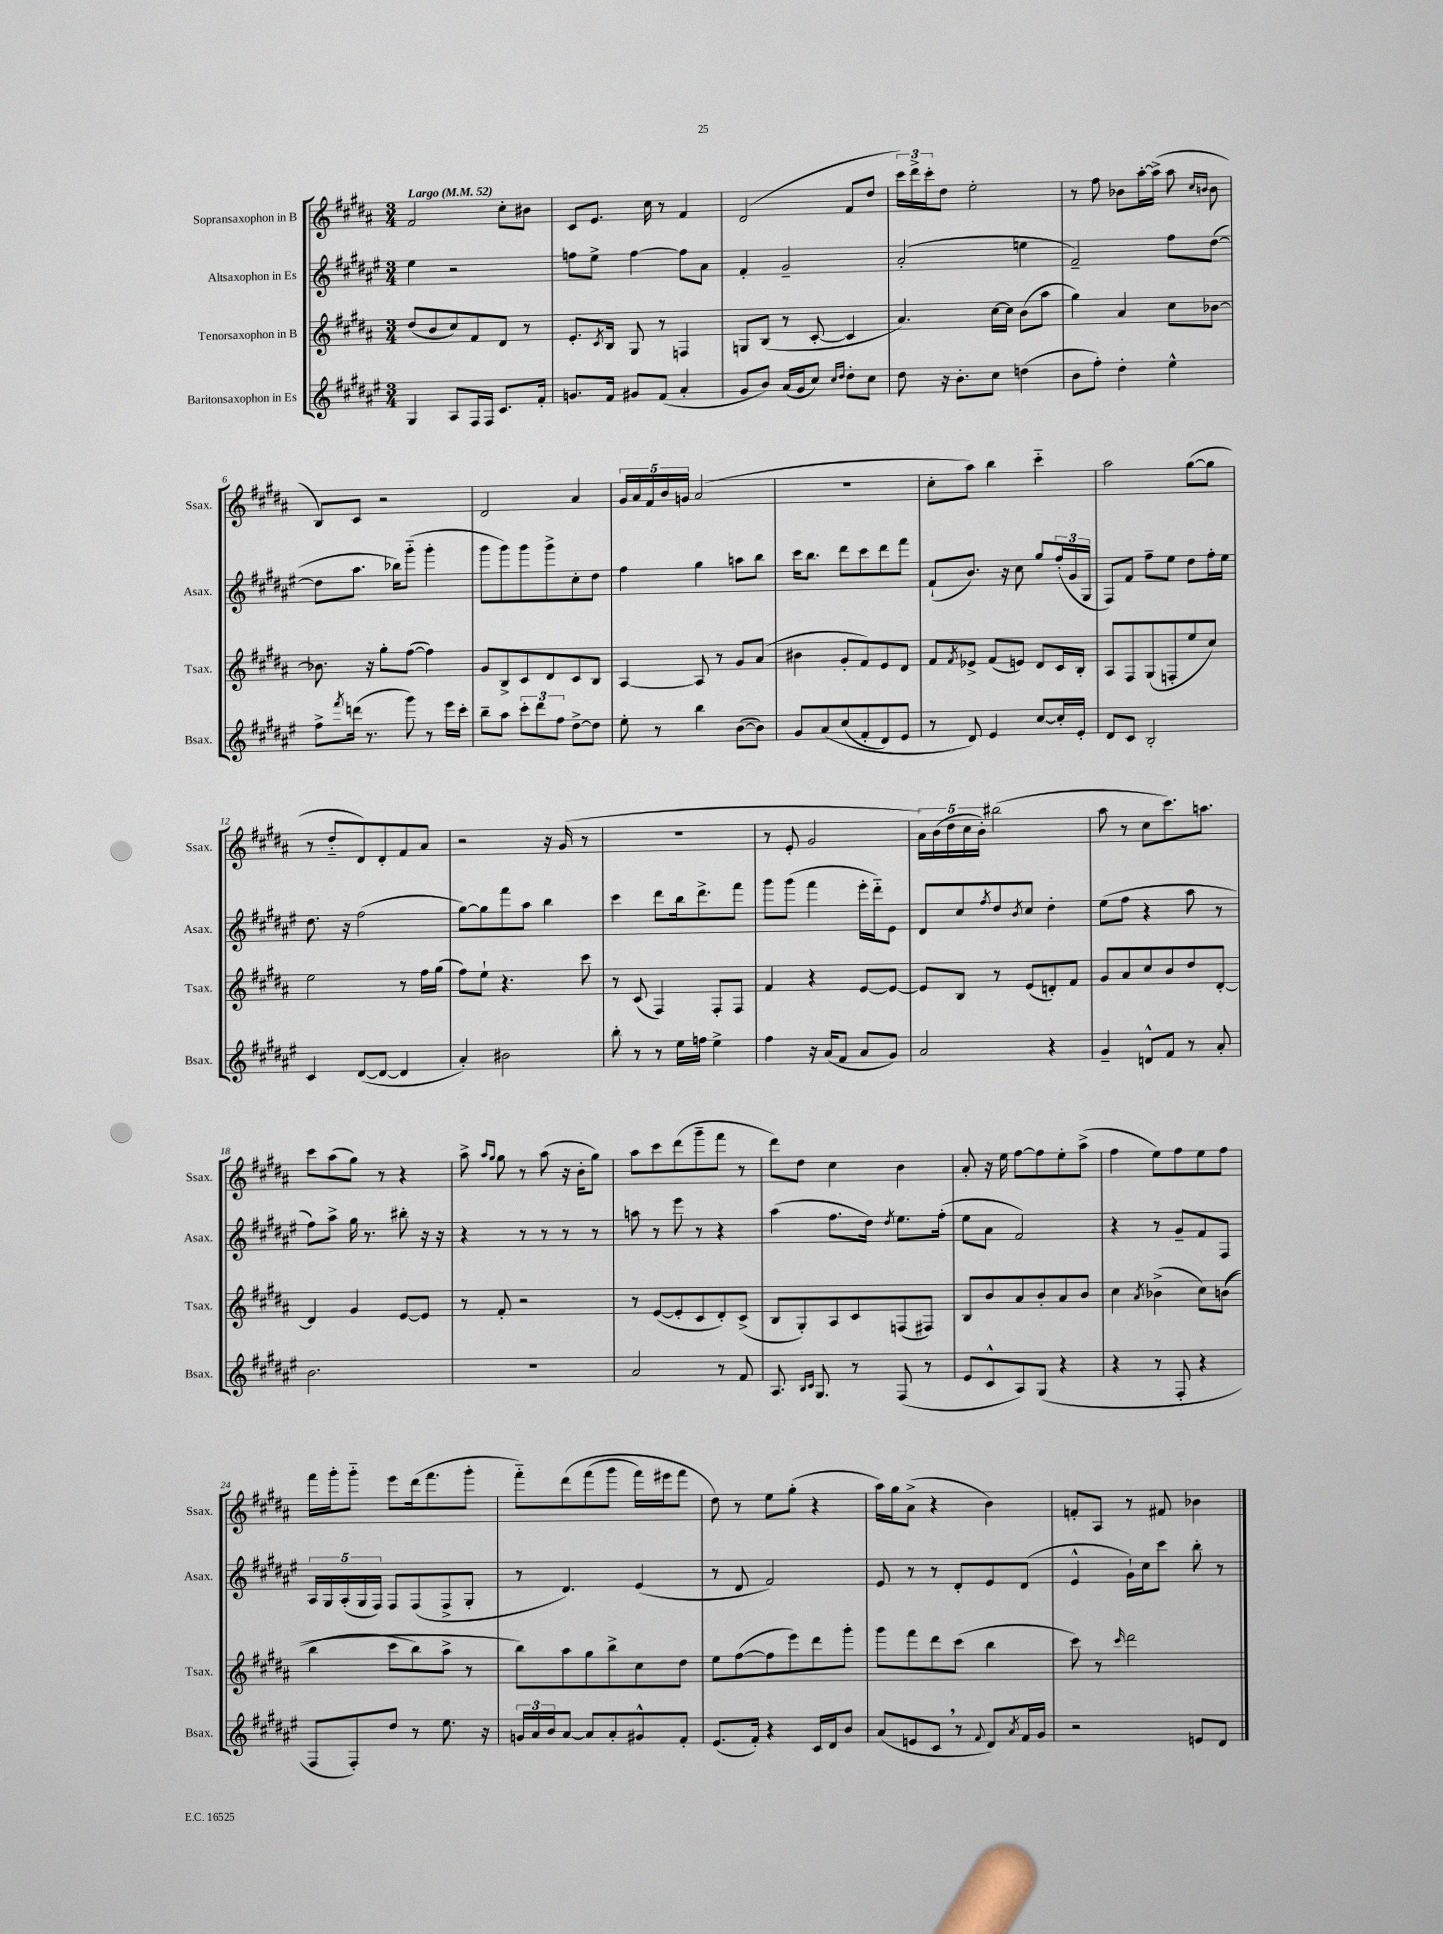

**kern	**kern	**kern	**kern
*staff4	*staff3	*staff2	*staff1
*clefG2	*clefG2	*clefG2	*clefG2
*k[f#c#g#d#a#e#]	*k[f#c#g#d#a#]	*k[f#c#g#d#a#e#]	*k[f#c#g#d#a#]
*M3/4	*M3/4	*M3/4	*M3/4
*MM52	*MM52	*MM52	*MM52
4G#	(8dd#	4ee#	2f#
.	8b	.	.
8A#	8cc#)	2r	.
16F#	8f#	.	.
16F#	.	.	.
8.c#	8d#	.	8cc#'
.	8r	.	8b#
16f#'	.	.	.
=	=	=	=
8.g	8.e'	8ff	8c#
.	.	8ee#^	8.e
.	8qc#	.	.
16f#	16B	.	.
8g#	8G#	[4ff	.
.	.	.	16cc#
(8f#	8r	.	8r
4a#'	4F	8ff]	4f#
.	.	8a#	.
=	=	=	=
8g#	8G	4f#'	(2d#
8b)	(8B	.	.
(16a#	8r	2g#~	.
16g#	.	.	.
8cc#)	[8c#'	.	.
16qqcc#	.	.	.
16qqdd#	.	.	.
8dd#'	4c#]	.	8f#
8cc#	.	.	8dd#
=	=	=	=
8dd#	4.a#)	(2a#'	24ccc#)
.	.	.	24ddd#^
.	.	.	24ccc#'
16r	.	.	8dd#
8.b'	.	.	.
.	.	.	2ee'
8cc#	[16cc#	.	.
.	16cc#]	.	.
(4dd	(8b	4ee	.
.	8aa#	.	.
=	=	=	=
8b	4gg#)	2f#~)	8r
8ff#')	.	.	8ff#
4dd#'	4a#	.	8b-
.	.	.	[16aa#'
.	.	.	(16aa#^]
4ee#^^	8cc#	8ff#	8aa#
.	.	.	16qqcc#
.	.	.	16qqb
.	[8b-	([8dd#	8b
=	=	=	=
8ff#^	8.b-]	8dd#]	8B)
8qfff#	.	.	.
(16ddd	.	8.aa#	8c#
8.r	16r	.	.
.	8gg#'	.	2r
.	.	16bb-)	.
8ggg#)	([8ff#	(8ggg#'~	.
8r	4ff#])	4ggg#'	.
16eee#	.	.	.
16ccc#'	.	.	.
=	=	=	=
8bb~	8g#	8ggg#	2d#
8aa#	8B^	8ggg#)	.
12ccc#'	8c#	8ggg#	.
12ddd#	.	.	.
.	8d#	8ggg#^	.
12ff#	.	.	.
[8dd#^	8c#	8cc#'	4a#
8dd#]	8B	8dd#	.
=	=	=	=
8ee#'	[4A#	4ff#	20g#
.	.	.	20a#
.	.	.	20f#
8r	.	.	.
.	.	.	20b
.	.	.	20g
4bb	8A#]	4gg#	(2a#
.	8r	.	.
([8b	8g#	8aa	.
8b])	(8a#	8bb	.
=	=	=	=
8g#	4b#	16ccc#	2.r
.	.	8.bb	.
&(8a#	.	.	.
(8cc#	8g#'	8ddd#	.
8f#'	8f#)	8ccc#	.
8d#)	8e	8ddd#	.
8e#	8d#	8fff#	.
=	=	=	=
8r	8f#	(8f#`	8cc#'
.	8qf#	.	.
8d#&)	8e-^	8.b)	8aa#)
4e#	(8f#	.	4bb
.	.	16r	.
.	8e)	8cc#	.
[8cc#	8d#	8gg#	4ccc#'~
16cc#']	16c#	(24ff#'	.
.	.	24g#	.
16e#'	16B'	.	.
.	.	24G#	.
=	=	=	=
8d#	8A#	8F#)	2aa#
8c#	8F#	8f#	.
2B'	(8G#	8ff#~	.
.	8F'	8ee#	.
.	8ee	8dd#	([8gg#
.	8cc#)	16ff#'	8gg#]
.	.	16ee#	.
=	=	=	=
4c#	2ee	8.dd#	8r
.	.	.	8dd#'~
.	.	16r	.
([8d#	.	(2ff#	8d#)
8d#_	.	.	8d#'
4d#]	8r	.	8f#
.	16ff#	.	8a#
.	(16gg#	.	.
=	=	=	=
4a#')	8ff#)	[8gg#)	2r
.	8ee`	8gg#]	.
2b#	4.r	8fff#	.
.	.	8aa#	.
.	.	4bb	16r
.	.	.	(16g#
.	8ccc#	.	8r
=	=	=	=
8bb'	8r	4ccc#	2.r
8r	(8c#	.	.
8r	4F#)	8ddd#	.
16ee#	.	16bb	.
16ff	.	8.ddd#^	.
4ee#^	8F#'	.	.
.	8F#	8fff#	.
=	=	=	=
4ff#	4f#	8ggg#	8r
.	.	(8ggg#	8e'
16r	4r	4fff#	2g#
(16a#	.	.	.
8f#	.	.	.
8a#	[8e	16eee#'	.
.	.	16ddd#'~)	.
8g#)	8e_	8e#	.
=	=	=	=
2a#	8e]	8d#	20a#)
.	.	.	(20b
.	.	.	20dd#
.	8B	8cc#	.
.	.	.	20cc#
.	.	.	20b')
.	.	8qff#	.
.	8r	8dd#	(2bb#
.	.	8qb	.
.	(8e	8cc#	.
4r	8d')	4dd#'	.
.	8f#	.	.
=	=	=	=
4g#~	8g#	(8ee#	8aa#
.	8a#	8ff#	8r
8d^^	8cc#	4r	8cc#
8f#	8b	.	8.ccc#)
8r	8dd#	8aa#	.
.	.	.	8.aa
8a#'	[8d#'	8r	.
=	=	=	=
2.b	4d#]	8ff#)	8ccc#
.	.	8aa#^	(8aa#
.	4g#	16gg#	8gg#)
.	.	8.r	.
.	.	.	8r
.	[8e	8bb#'	4r
.	8e]	16r	.
.	.	16r	.
=	=	=	=
2.r	8r	4r	8aa#^
.	.	.	16qqaa#
.	.	.	16qqgg#
.	8f#'	.	8gg#
.	2r	8r	8r
.	.	8r	(8aa#
.	.	8r	16r
.	.	.	16b'
.	.	8r	8gg#)
=	=	=	=
2a#	8r	8aa	8aa#
.	([8e	8r	8ccc#
.	8e']	8eee#	(8ddd#
.	8c#	8r	8ggg#~
8r	8d#')	4r	8fff#
8f#	(8c#^	.	8r
=	=	=	=
8.A#	8B	(4aa#	8ddd#)
.	8G#')	.	8dd#
16qqB	.	.	.
16qqc#	.	.	.
8.G#	.	.	.
.	8A#	8.ff#	4cc#
8r	8c#	.	.
.	.	16dd#)	.
.	.	8qdd#	.
(8F#	(8F	8.ee#	4b
8r	8F#)	.	.
.	.	(16ff#'	.
=	=	=	=
8e#	8B	8ee#	8a#'
8c#^^	8b	8a#	16r
.	.	.	16ee
8A#)	8a#	2f#)	[8ff#
(8G#	8b'	.	8ff#]
4r	8a#	.	8ee'
.	8b	.	(8aa#^
=	=	=	=
4r	4cc#	4r	4ff#
.	8qa#	.	.
8r	(4b-^	8r	8ee)
8F#'	.	8g#~	8ff#
4r	8cc#)	8f#	8ee
.	&((8b	8F#	8ff#
=	=	=	=
8F#	4bb	20A#	16fff#
.	.	20G#	.
.	.	.	16ggg#'
.	.	(20A#'	.
8F#')	.	.	8ggg#'~
.	.	20G#	.
.	.	20F#)	.
8dd#	8ccc#	8F#	8eee
8r	8bb)	(8F#	(16ddd#
.	.	.	8.fff#
8.ee#	8aa#^	8F#^	.
.	8r	8G#'	8ggg#'
16r	.	.	.
=	=	=	=
24g	8bb&)	8r	8fff#'~)
24a#	.	.	.
24b	.	.	.
[8a#	8aa#	4.d#)	&(8ddd#
8a#]	8gg#	.	(8fff#
8a#'	8bb^	.	8ggg#
8g#^^	8cc#	(4e#	16fff#)
.	.	.	16eee#
8f#'	8dd#	.	8fff#
=	=	=	=
(8.e#	8ee	8r	8dd#&)
.	([8ff#	8d#	8r
16f#')	.	.	.
4r	8ff#]	2f#)	8ee
.	8eee)	.	(8gg#'
16c#	8ddd#	.	4r
16d#	.	.	.
8b	8ggg#'	.	.
=	=	=	=
(8a#	8ggg#	8e#	16aa#)
.	.	.	16gg#
8e	8fff#	8r	(8a#^
8c#	8ddd#	8r	4r
8r	(8ccc#	8d#'	.
8qqf#	.	.	.
8d#)	4bb	8e#	4b)
8qa#	.	.	.
16f#	.	(8d#	.
16g#	.	.	.
=	=	=	=
2r	8ccc#)	4e#^^	8f'
.	8r	.	8A#
.	16qqccc#	.	.
.	2ddd#	16g#`)	8r
.	.	16cc#	.
.	.	8ccc#	8f#
8e	.	8bb'	4b-
8d#	.	8r	.
==	==	==	==
*-	*-	*-	*-
